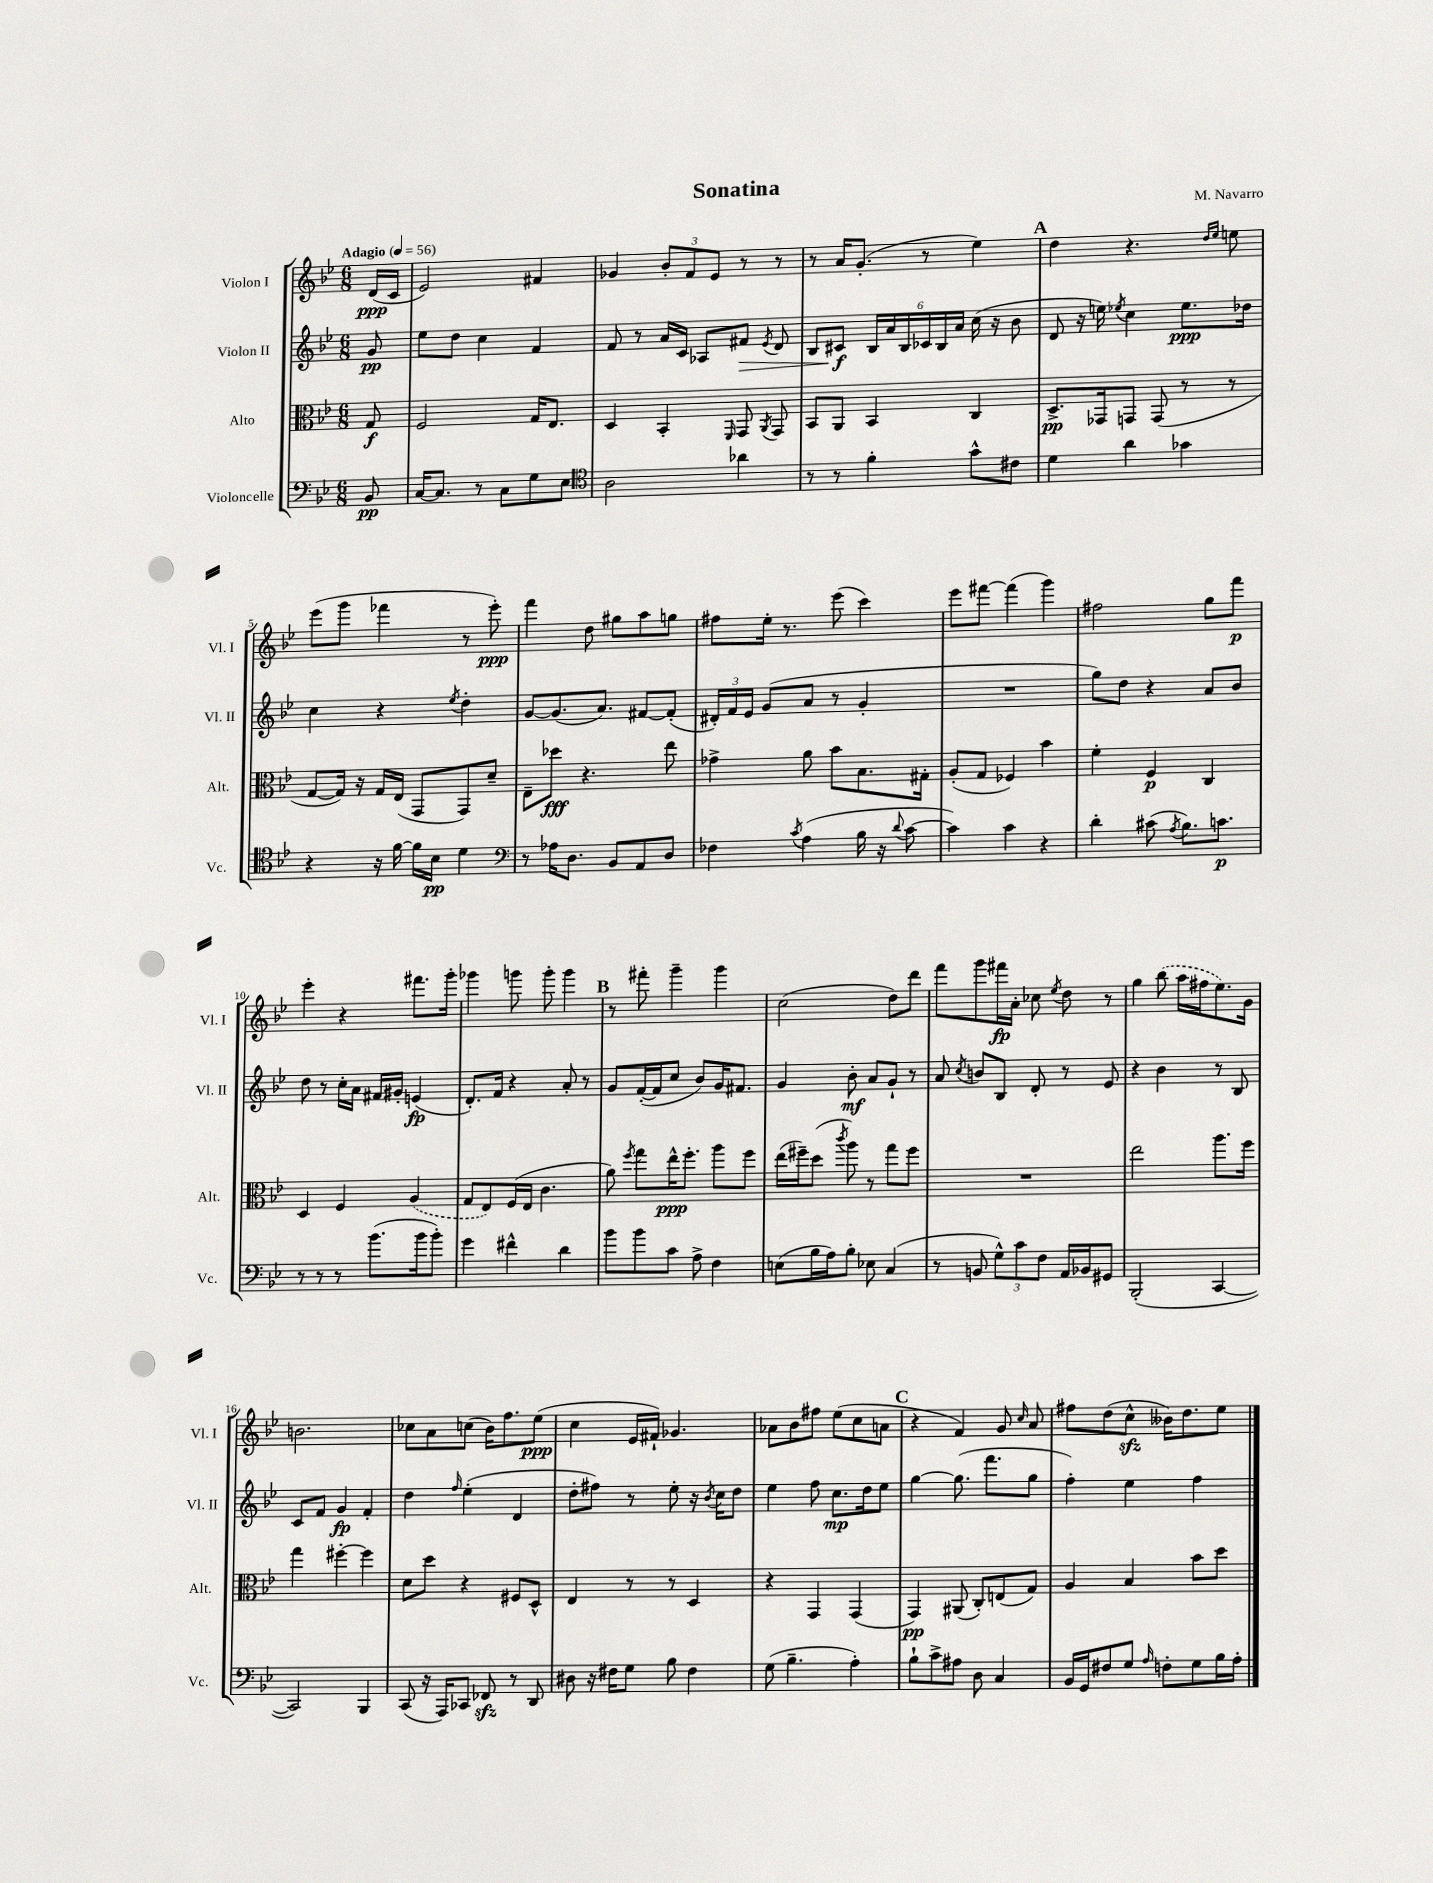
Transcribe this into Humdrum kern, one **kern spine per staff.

**kern	**kern	**kern	**kern
*staff4	*staff3	*staff2	*staff1
*clefF4	*clefC3	*clefG2	*clefG2
*k[b-e-]	*k[b-e-]	*k[b-e-]	*k[b-e-]
*M6/8	*M6/8	*M6/8	*M6/8
*MM56	*MM56	*MM56	*MM56
8BB-	8G	8g	(16d
.	.	.	16c
=	=	=	=
[16C	2F	8ee-	2e-)
8.C]	.	.	.
.	.	8dd	.
8r	.	4cc	.
8C	.	.	.
8G	16G	4f	4f#
.	8.E-	.	.
8E-	.	.	.
=	=	=	=
*clefC4	*	*	*
2A	4D	8f	4g-
.	.	8r	.
.	4BB-'	16a	12b-'
.	.	16c	.
.	.	.	12f
.	.	8A-	.
.	.	.	12e-
.	16qqFF	.	.
4a-	8GG	8f#	8r
.	8qAA	8qe-	.
.	8GG	8d	8r
=	=	=	=
8r	8BB-	8B-	8r
8r	8AA	8c#	16a
.	.	.	(8.g'
4f'	4BB-	24B-	.
.	.	24a	.
.	.	24B-	.
.	.	24c-	8r
.	.	24B-	.
.	.	24a	.
8g^^	4C	(16cc	4ee-)
.	.	16r	.
8c#	.	8b-	.
=	=	=	=
4d	8.D^	8d	4dd
.	.	16r	.
.	16GG-	16ee)	.
.	.	8qee-	.
4a	8GG	4cc	4.r
.	(8GG	.	.
4g-	8r	8.ee-	.
.	.	.	16qqdd
.	.	.	16qqee-
.	8r	.	8ee
.	.	16dd-	.
=	=	=	=
4r	[8G	4cc	(8eee-
.	16G])	.	8ggg
.	16r	.	.
16r	16G	4r	4fff-
[16f	(16E-	.	.
16f]	8GG	.	.
16B-	.	.	.
.	.	8qee-	.
4d	8GG)	4dd'	8r
.	8d~	.	8eee-')
=	=	=	=
*clefF4	*	*	*
8r	8E-~	[8g	4fff
16A-	8dd-	(8.g]	.
8.D	.	.	.
.	4.r	.	8dd
.	.	8.a)	.
8BB-	.	.	8gg#
8AA	.	[8f#	8aa
8D	8ee-	(8f#']	8gg
=	=	=	=
4F-	4g-^	24d#')	8ff#
.	.	24f	.
.	.	24e-	.
.	.	(8g	16ee-'
.	.	.	8.r
8qc	.	.	.
(4A	8a	8a	.
.	8b-	8r	(8eee-
16B-	8.B-	4g'	4ccc)
16r	.	.	.
8qqd	.	.	.
[8c	.	.	.
.	16G#'	.	.
=	=	=	=
4c])	(8A'	2.r	8eee-
.	8G	.	[8fff#
4c	4F-)	.	(4fff#]
4r	4b-	.	4ggg)
=	=	=	=
4d'	4f'	8gg)	2ff#
.	.	8dd	.
(8c#	4F	4r	.
8qA	.	.	.
8.B-)	.	.	.
.	4C	8a	8gg
8.c	.	.	.
.	.	8b-	8fff
=	=	=	=
8r	4D	8dd	4eee-'
8r	.	8r	.
8r	4F	16cc'	4r
.	.	16a	.
(8.b-	.	16f#	.
.	.	16g#'	.
.	(4A	(4e	8.fff#
16b-	.	.	.
8b-')	.	.	.
.	.	.	16ggg'
=	=	=	=
4g	8G	8.d')	4ggg-
.	8E-)	.	.
.	.	16f	.
4f#^^	(16F	4r	8ggg
.	16E-	.	.
.	4.c	.	8ggg'
4d	.	8a'	4ggg
.	.	8r	.
=	=	=	=
8b-	8a)	8g	8r
.	8qff	.	.
8b-	8gg	([16f'	8fff#'
.	.	16f]	.
8c	16ee-^^	8cc	4ggg~
.	8.ff'	.	.
8A^	.	8b-)	.
4F	8aa	16g	4ggg
.	.	8.f#	.
.	8ff	.	.
=	=	=	=
(8E	(16ee-	4g	(2cc
.	16ff#~)	.	.
16B-	(8dd	.	.
16A)	.	.	.
.	8qccc	.	.
8B-'	8aa)	8b-'	.
8E-	8r	8a	.
(4C	8gg	8g`	8dd)
.	8ff#	8r	8ddd
=	=	=	=
8r	2.r	8a	8fff
.	.	8qcc	.
8BB	.	8b	8ggg
12G^^)	.	8B-	16fff#
.	.	.	16a'
12c	.	.	.
.	.	8d'	8cc-
12F	.	.	.
.	.	.	8qee-
16AA	.	8r	8dd
16BB-	.	.	.
8GG#	.	8e-	8r
=	=	=	=
(2BBB-'	2ee-	4r	4gg
.	.	4b-	(8bb-
.	.	.	16aa
.	.	.	16ff#
[4CC	8.aa	8r	8.ee-)
.	.	8B-	.
.	16ff	.	16g
=	=	=	=
2CC])	4gg	8c	2.b
.	.	8f	.
.	[4ff#'	4g	.
4BBB-	4ff#]	4f'	.
=	=	=	=
(8CC	8d	4dd	8cc-
16r	8dd	.	8a
16AAA)	.	.	.
.	.	16qqff	.
8CC-	4r	(4ee-'	(8cc
8FF-	.	.	16b-)
.	.	.	8.ff
8r	8F#	4d	.
8DD	8D^^	.	(8ee-
=	=	=	=
8D#	4E-	8dd'	4cc
16r	.	8ff#)	.
16F#	.	.	.
8G	8r	8r	16e-
.	.	.	16f#`)
8B-	8r	8ee-'	4.g-
4F#	4D	16r	.
.	.	8qb-	.
.	.	16cc	.
.	.	8dd	.
=	=	=	=
(8G	4r	4ee-	8a-
4.B-~	.	.	8b-
.	4GG	8ff	8ff#
.	.	8.cc	(8ee-
4A')	(4GG	.	8cc
.	.	16dd	.
.	.	8ee-	8a
=	=	=	=
8B-`	4GG)	[4gg	4r
8c^	.	.	.
8A#	(8AA#	(8.gg]	4f)
8D	8C')	.	.
.	.	8.fff	.
4C	(8E	.	8g
.	.	.	16qqcc
.	8G)	8gg	8a
=	=	=	=
16BB-	4A	4ff')	8ff#
16GG	.	.	.
8F#	.	.	(8dd
8G	4B-	4ee-	8cc^^
16qqA	.	.	.
8F'	.	.	16b--)
.	.	.	8.dd
8G	8b-	4ff	.
16B-	8dd	.	8ee-
16A'	.	.	.
==	==	==	==
*-	*-	*-	*-
